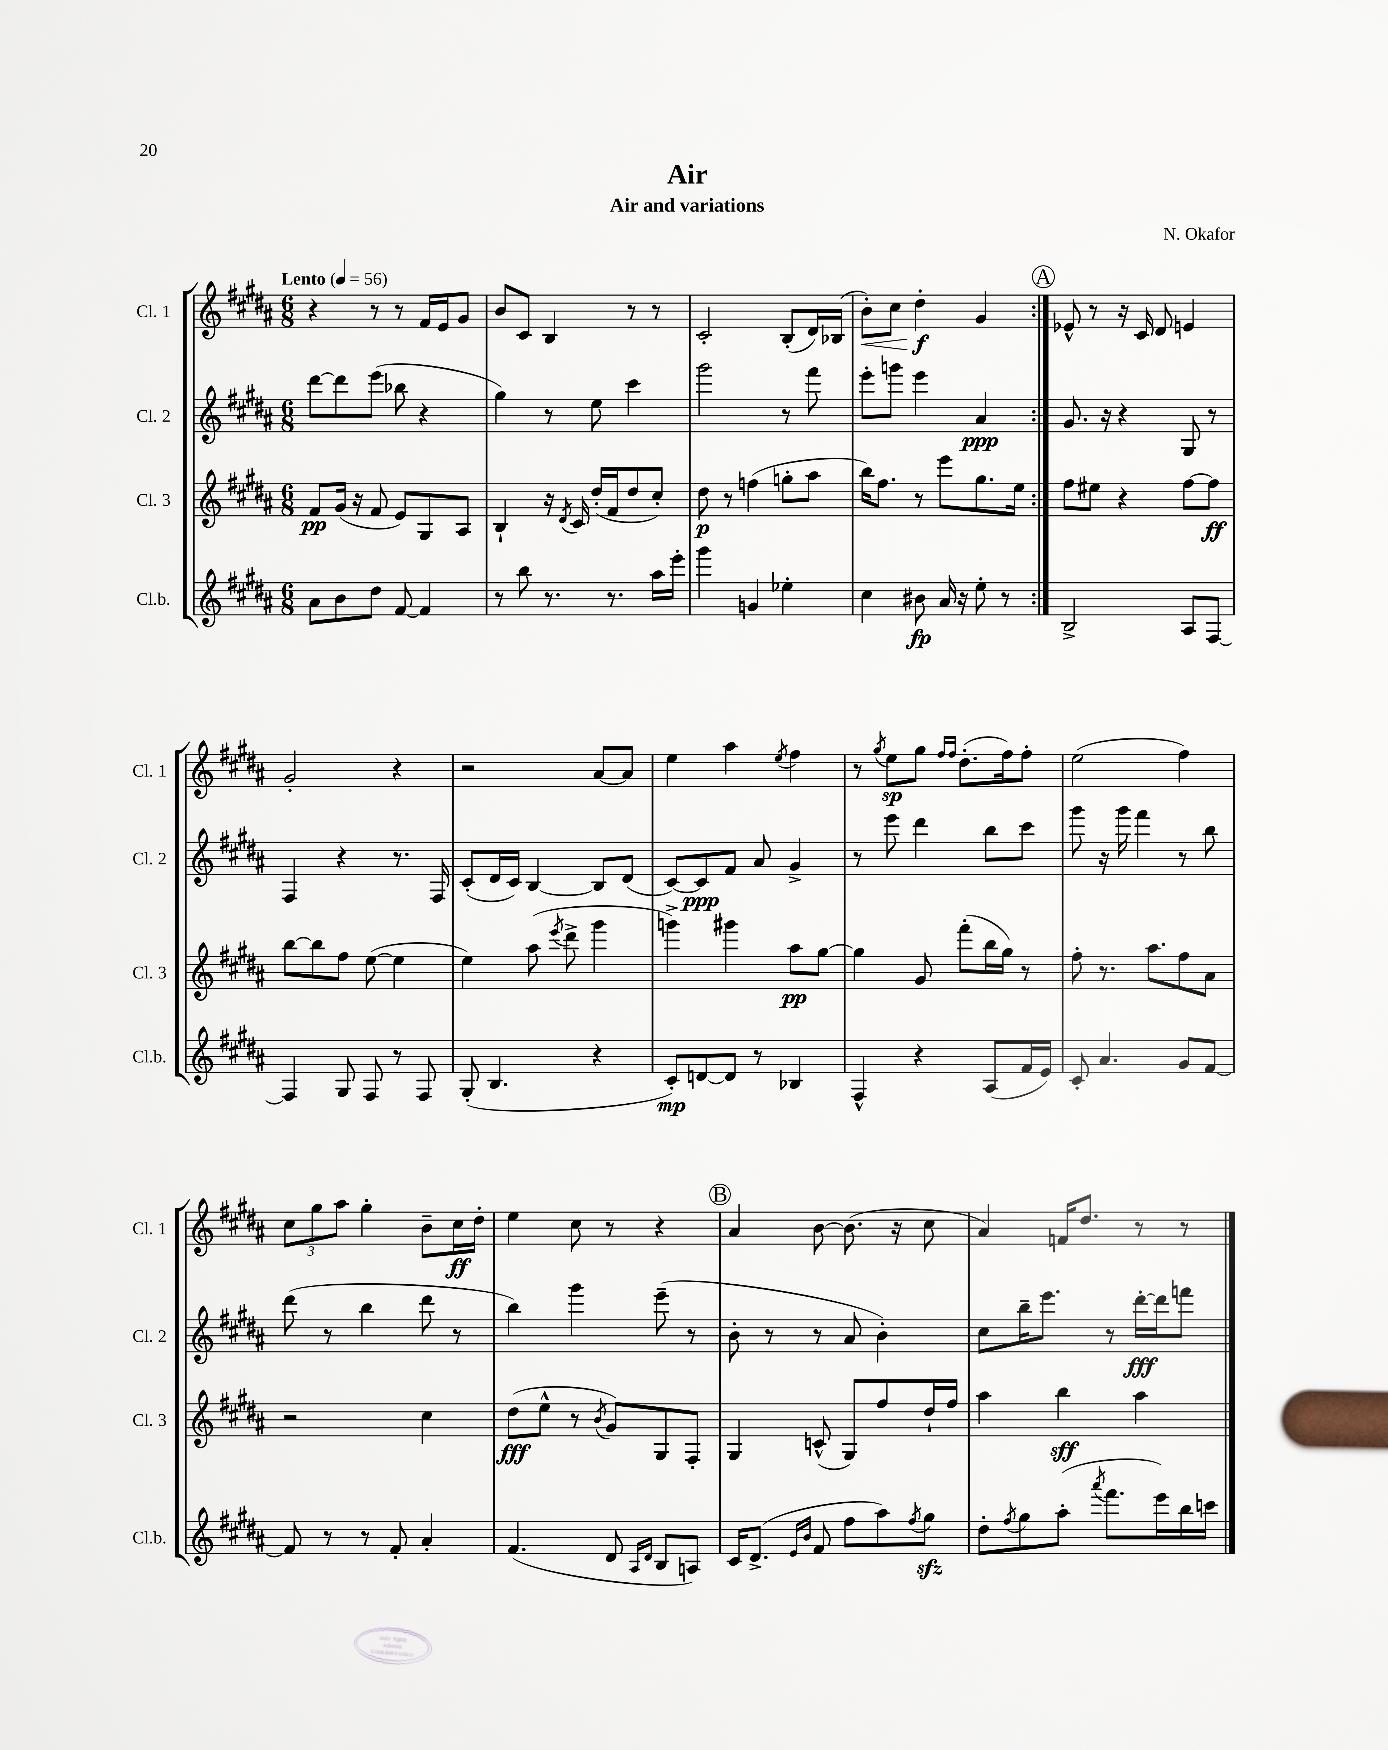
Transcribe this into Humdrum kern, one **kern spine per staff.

**kern	**kern	**kern	**kern
*staff4	*staff3	*staff2	*staff1
*clefG2	*clefG2	*clefG2	*clefG2
*k[f#c#g#d#a#]	*k[f#c#g#d#a#]	*k[f#c#g#d#a#]	*k[f#c#g#d#a#]
*M6/8	*M6/8	*M6/8	*M6/8
*MM56	*MM56	*MM56	*MM56
8a#	8f#	[8ddd#	4r
8b	(16g#	8ddd#]	.
.	16r	.	.
8dd#	8f#	(8eee	8r
[8f#	8e)	8bb-	8r
4f#]	8G#	4r	16f#
.	.	.	16e
.	8A#	.	8g#
=	=	=	=
8r	4B`	4gg#)	8b
8bb	.	.	8c#
8.r	16r	8r	4B
.	8qd#	.	.
.	16c#	.	.
.	(16dd#'	8ee	.
8.r	16f#	.	.
.	8dd#	4ccc#	8r
16aa#	8cc#')	.	8r
16eee'	.	.	.
=	=	=	=
4ggg#	8dd#	2ggg#	2c#'
.	8r	.	.
4g	(4ff	.	.
4ee-'	8gg'	8r	(8B'
.	8aa#	8fff#	16d#)
.	.	.	(16B-
=	=	=	=
4cc#	16bb)	8eee'	8b')
.	8.ff#	.	.
.	.	8ggg	8cc#
8b#	8r	4eee	4dd#'
16a#	8eee	.	.
16r	.	.	.
8ee'	8.gg#	4a#	4g#
8r	.	.	.
.	16ee	.	.
=:|!	=:|!	=:|!	=:|!
2B^	8ff#	8.g#	8e-^^
.	8ee#	.	8r
.	.	16r	.
.	4r	4r	16r
.	.	.	16c#
.	.	.	8d#
8A#	[8ff#	8G#	4e
[8F#	8ff#]	8r	.
=	=	=	=
4F#]	[8bb	4F#	2g#'
.	8bb]	.	.
8G#	8ff#	4r	.
8F#	([8ee	.	.
8r	4ee]	8.r	4r
8F#	.	.	.
.	.	16F#	.
=	=	=	=
(8G#'	4ee)	(8c#'	2r
4.B	.	16d#	.
.	.	16c#)	.
.	(8aa#	[4B	.
.	8qeee	.	.
.	8ddd#^	.	.
4r	4ggg#	8B]	[8a#
.	.	(8d#	8a#]
=	=	=	=
8c#')	4ggg^)	[8c#)	4ee
[8d	.	8c#]	.
8d]	4ggg#	8f#	4aa#
8r	.	8a#	.
.	.	.	8qee
4B-	8aa#	4g#^	4ff#
.	[8gg#	.	.
=	=	=	=
4F#^^	4gg#]	8r	8r
.	.	.	8qgg#
.	.	8eee	8ee
4r	8g#	4ddd#	8gg#
.	.	.	16qqff#
.	.	.	16qqff#
.	(8fff#'	.	(8.dd#'
(8A#	16bb	8bb	.
.	16gg#)	.	16ff#)
16f#	8r	8ccc#	8ff#'
16e)	.	.	.
=	=	=	=
8c#'	8ff#'	8ggg#	(2ee
4.a#	8.r	16r	.
.	.	16ggg#	.
.	.	4fff#	.
.	8.aa#	.	.
8g#	8ff#	8r	4ff#)
[8f#	8a#	8bb	.
=	=	=	=
8f#]	2r	(8ddd#	12cc#
.	.	.	12gg#
8r	.	8r	.
.	.	.	12aa#
8r	.	4bb	4gg#'
8f#'	.	.	.
4a#'	4cc#	8ddd#	8b~
.	.	8r	16cc#
.	.	.	16dd#'
=	=	=	=
(4.f#	(8dd#	4bb)	4ee
.	8ee^^	.	.
.	8r	4ggg#	8cc#
.	8qb	.	.
8d#	8g#)	.	8r
16qqA#	.	.	.
16qqd#	.	.	.
8B	8G#	(8eee~	4r
8A)	8F#'	8r	.
=	=	=	=
16c#	4G#	8b'	4a#
(8.d#^	.	.	.
.	.	8r	.
16qqe	.	.	.
16qqb	.	.	.
8f#	(8c^^	8r	[8b
8ff#	8G#)	8a#	(8.b]
8aa#)	8ff#	4b')	.
.	.	.	16r
8qff#	.	.	.
8gg#	16dd#`	.	8cc#
.	16ff#	.	.
=	=	=	=
8dd#'	4aa#	8cc#	4a#)
8qff#	.	.	.
8gg#	.	16bb~	.
.	.	8.eee	.
(8aa#'	4bb	.	16f
.	.	.	8.dd#
8qaaa#	.	.	.
8.fff#	.	8r	.
.	4aa#	[16ddd#'	8r
16eee)	.	16ddd#]	.
16bb	.	8fff	8r
16ccc	.	.	.
==	==	==	==
*-	*-	*-	*-
